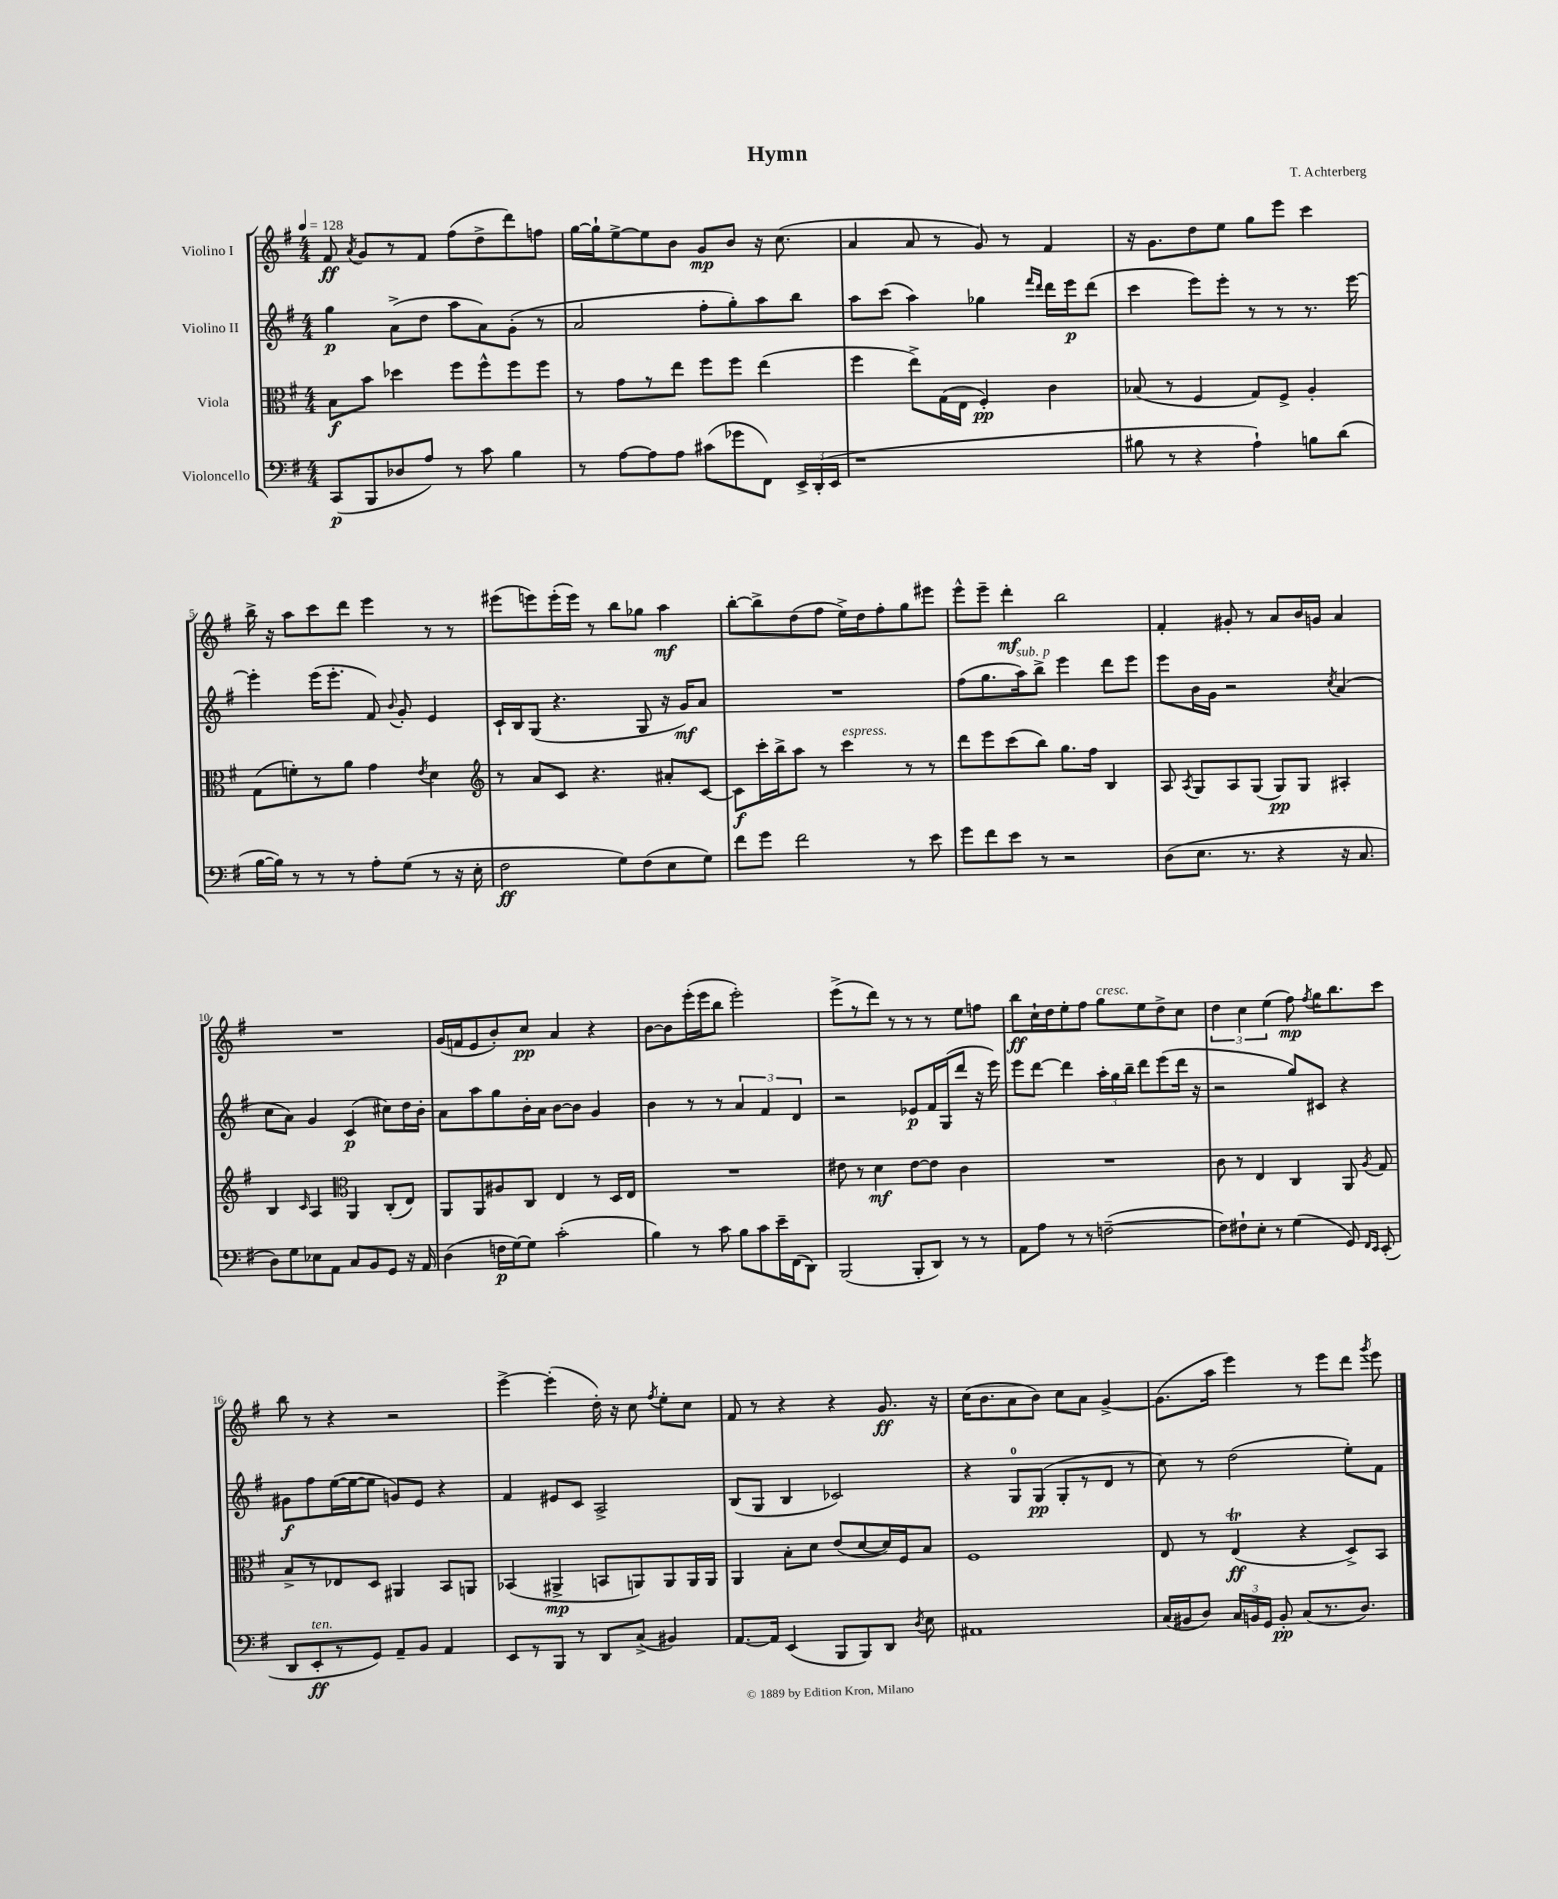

**kern	**kern	**kern	**kern
*staff4	*staff3	*staff2	*staff1
*clefF4	*clefC3	*clefG2	*clefG2
*k[f#]	*k[f#]	*k[f#]	*k[f#]
*M4/4	*M4/4	*M4/4	*M4/4
*MM128	*MM128	*MM128	*MM128
(8CC	8B	4gg	8f#
.	.	.	8qa
8BBB	8b	.	8g
8D-	4dd-	(8a^	8r
8A)	.	8dd	8f#
8r	8ff#	8aa	(8ff#
8c	8ff#^^	8a)	8dd^
4B	8ff#	(8g'	8ddd)
.	8ff#	8r	8ff
=	=	=	=
8r	8r	2a	[16gg
.	.	.	16gg`]
[8A	8g	.	[8ee^
8A]	8r	.	8ee]
8A	8ee	.	8b
(8c#	8ff#	8ff#'	8g
8g-	8ff#	8gg')	8b
8FF#)	(4ee	8aa	16r
.	.	.	(8.cc
24EE^	.	8bb	.
(24DD'	.	.	.
24EE	.	.	.
=	=	=	=
1r	4ff#	8aa	4a
.	.	(8ccc	.
.	8ee^)	4aa)	8a
.	(16G	.	8r
.	16E	.	.
.	4F#')	4gg-	8g)
.	.	.	8r
.	.	16qqfff#	.
.	.	16qqddd	.
.	4c	16ddd	4f#
.	.	16eee	.
.	.	(8ddd	.
=	=	=	=
8B#	(8B-	4ccc	16r
.	.	.	8.g
8r	8r	.	.
4r	4F#	8eee)	8dd
.	.	8eee'	8ee
4A`)	8G)	8r	8gg
.	8F#^	8r	8eee
8B	4A'	8.r	4ccc
(8d	.	.	.
.	.	[16eee	.
=	=	=	=
[16B	(8G	4eee']	16bb^
16B])	.	.	16r
8r	8f')	.	8aa
8r	8r	(16eee	8ccc
.	.	8.eee'	.
8r	8a	.	8ddd
8A'	4g	8f#)	4eee
.	.	8qqb	.
(8G	.	8g'	.
.	8qe	.	.
8r	4d	4e	8r
16r	.	.	8r
16E'	.	.	.
=	=	=	=
*	*clefG2	*	*
2F#	8r	16c`	(8eee#
.	.	16B	.
.	8a	(8G	8eee)
.	8c	4.r	(16eee'
.	.	.	16eee)
.	4.r	.	8r
8G)	.	.	8bb
(8F#	.	8G	8gg-
8E	8a#'	16r	4aa
.	.	16g)	.
8G)	[8c	8a	.
=	=	=	=
8f#	8c]	1r	[8bb'
8g	16ccc'	.	8bb^]
.	16bb^	.	.
2f#	8aa	.	(8dd
.	8r	.	8ff#
.	4ccc	.	16ee^)
.	.	.	16dd
.	.	.	8ff#'
8r	8r	.	8gg
8e	8r	.	8eee#
=	=	=	=
8g	8ddd	(8ff#	8eee^^
8f#	8eee	8.gg	8eee~
8e	(8ccc	.	4ddd'
.	.	16aa)	.
8r	8bb)	8bb^	.
2r	8.gg	4eee	2bb
.	16ff#	.	.
.	4B	8ddd	.
.	.	8eee	.
=	=	=	=
(8D	8A	8eee	4f#'
.	8qA	.	.
8.E	8G	16b	.
.	.	16g	.
.	8A	2r	8g#'
8.r	.	.	.
.	(8G	.	8r
4r	8G)	.	8a
.	8G	.	16b
.	.	.	16g
.	.	8qcc	.
16r	4A#'	(4a	4a
8.C	.	.	.
=	=	=	=
8D)	4B	8cc	1r
8G	.	8a)	.
.	16qqc	.	.
8E-	4A	4g	.
8AA	.	.	.
*	*clefC3	*	*
8C	4AA	(4c	.
8BB	.	.	.
8GG	(8C'	8cc#)	.
16r	8E)	16dd	.
16AA	.	16b'	.
=	=	=	=
(4D	8AA	8a	(16g
.	.	.	16f
.	8AA	8aa	8e
16F	8A#	8gg	8b')
[16G)	.	.	.
8G]	8C	16b'	8cc
.	.	16a	.
(2c'	4E	[8b	4a
.	.	8b]	.
.	8r	4g	4r
.	16D	.	.
.	16E	.	.
=	=	=	=
4B)	1r	4b	[8b
.	.	.	8b]
8r	.	8r	(16eee'
.	.	.	16eee
8c	.	8r	8bb
8B	.	6a	2eee')
8c	.	.	.
.	.	6f#	.
16e~	.	.	.
(16FF#	.	.	.
.	.	6d	.
8DD)	.	.	.
=	=	=	=
(2BBB	8e#	2r	(8eee^
.	8r	.	8r
.	4d	.	8ddd)
.	.	.	8r
8BBB'	[8e#	8e-	8r
8DD)	8e#]	16f#	8r
.	.	(16G	.
8r	4c	8ddd	8ee
8r	.	16r	8ff
.	.	16eee)	.
=	=	=	=
8AA	1r	8eee	8bb
8A	.	[8ddd	16cc`
.	.	.	16dd
8r	.	4ddd]	8ee'
8r	.	.	8ff#
([2F~	.	24aa'	8gg
.	.	24gg	.
.	.	24bb~	.
.	.	8ddd	8ee
.	.	(8eee	8dd^
.	.	16ddd	8cc
.	.	16r	.
=	=	=	=
8F])	8c	2r	6dd
8F#`	8r	.	.
.	.	.	6cc
8E'	4E	.	.
.	.	.	(6ee
8r	.	.	.
(4G	4C	8gg)	8ff#)
.	.	.	8qff#
.	.	8c#	16gg
.	.	.	8.bb
8GG)	8AA	4r	.
16qqFF#	.	.	.
16qqEE	8qA	.	.
(8EE'	8G	.	8ccc
=	=	=	=
8DD	8B^	8g#	8bb
8EE'	8r	8ff#	8r
8r	8E-	([16ee	4r
.	.	16ee_	.
8GG)	8D	8ee]	.
8AA~	4AA#	8g)	2r
8BB	.	8e	.
4AA	8BB	4r	.
.	8AA	.	.
=	=	=	=
8EE	(4BB-	4f#	[4eee^
8r	.	.	.
8BBB	4AA#^	8e#	(4eee']
8r	.	8c	.
8DD	8BB	2A^	16dd')
.	.	.	16r
(8C^	8AA)	.	8cc
.	.	.	8qff#
4BB#)	8AA	.	8ee'
.	16AA	.	8cc
.	16AA	.	.
=	=	=	=
[8.AA	4AA	(8B	8f#
.	.	8G	8r
16AA]	.	.	.
(4EE	8B'	4B	4r
.	8d	.	.
8BBB	(8e	2c-)	4r
8BBB)	[8d	.	.
8DD	16d])	.	8.g
.	16F#	.	.
8qD	.	.	.
8E	8B	.	.
.	.	.	16r
=	=	=	=
1AA#	1F#	4r	(16cc
.	.	.	8.b
.	.	8G	8a
.	.	(8G	8b)
.	.	8G'	8cc
.	.	8r	8a
.	.	8d	[4g^
.	.	8r	.
=	=	=	=
(16C	8E	8cc)	(8.g]
16BB#	.	.	.
8D)	8r	8r	.
.	.	.	16aa
24C	(4E	(2dd	4eee)
24BB	.	.	.
24GG	.	.	.
8BB'	.	.	.
(8C	4r	.	8r
8.r	.	.	8eee
.	8D^)	8ee')	8ddd
8.D)	.	.	.
.	.	.	8qggg
.	8BB	8f#	8eee
==	==	==	==
*-	*-	*-	*-
